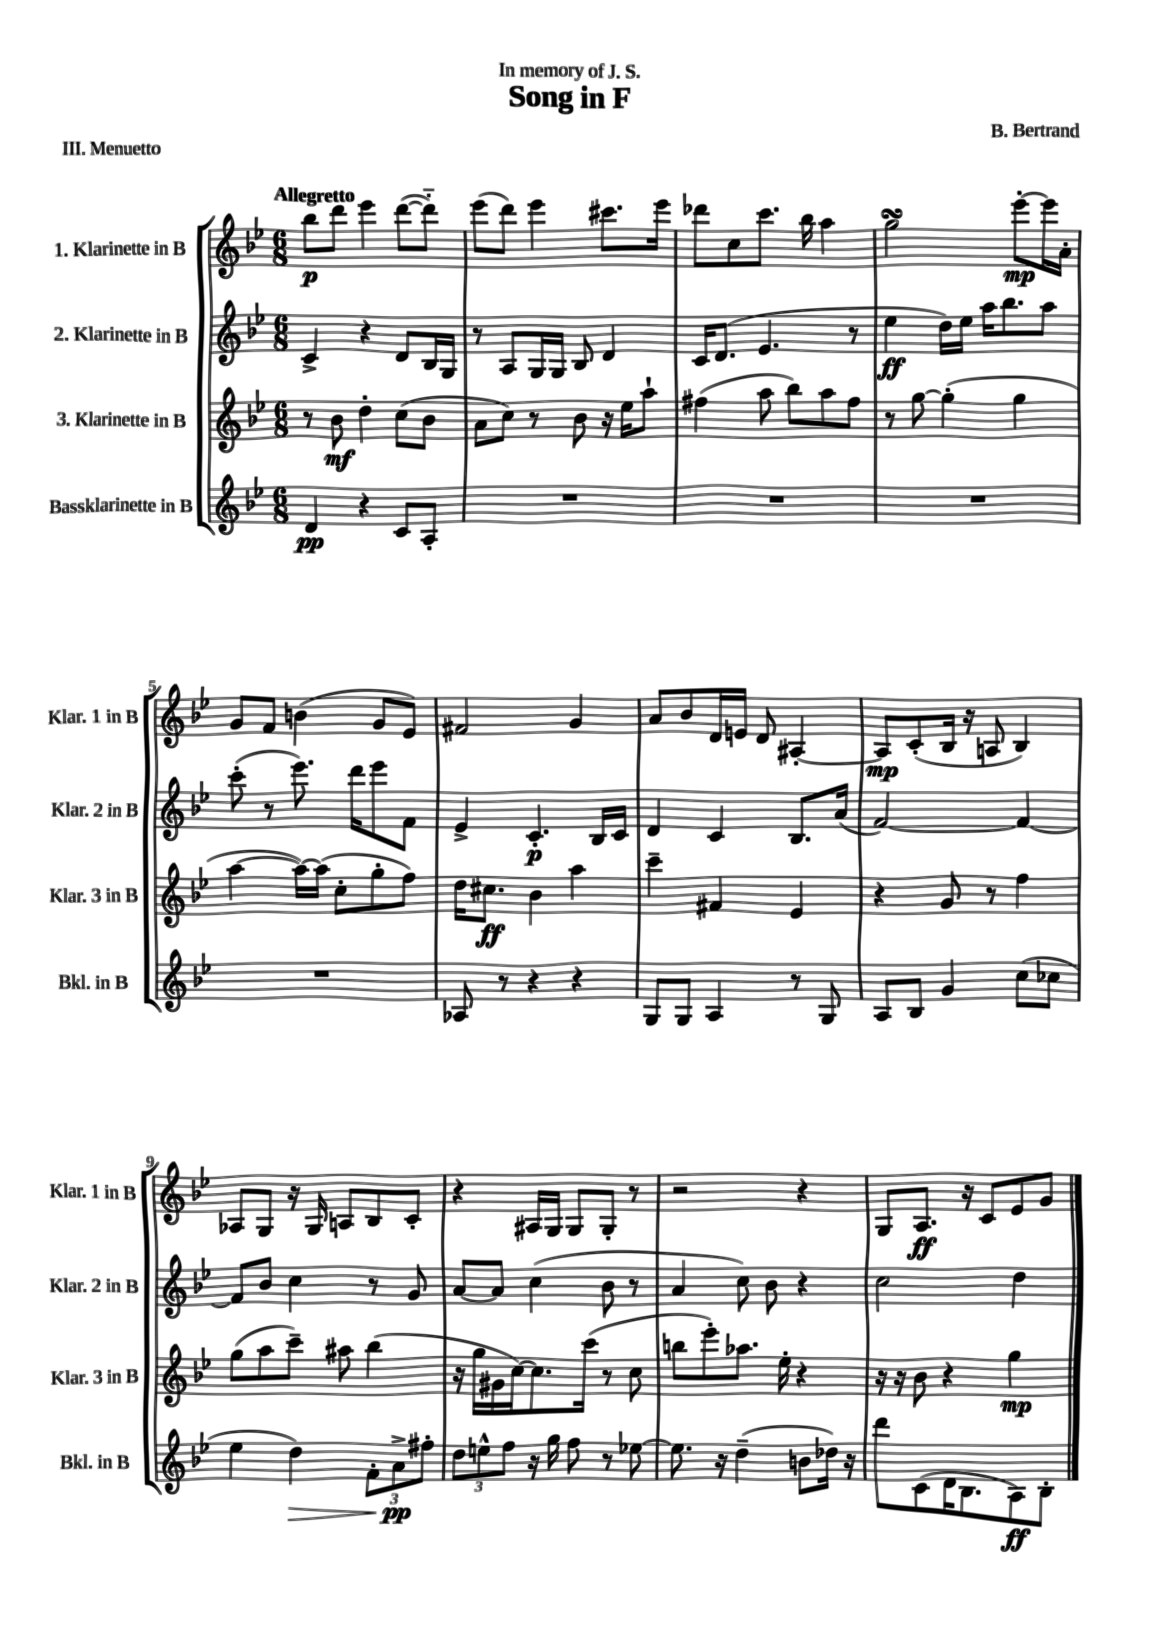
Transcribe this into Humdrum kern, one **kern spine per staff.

**kern	**kern	**kern	**kern
*staff4	*staff3	*staff2	*staff1
*clefG2	*clefG2	*clefG2	*clefG2
*k[b-e-]	*k[b-e-]	*k[b-e-]	*k[b-e-]
*M6/8	*M6/8	*M6/8	*M6/8
4d	8r	4c^	8bb-
.	8b-	.	8ddd
4r	4dd'	4r	4eee-
8c	(8cc	8d	([8ddd
8A'	8b-	16B-	8ddd'~])
.	.	16G	.
=	=	=	=
2.r	8a	8r	(8eee-
.	8cc)	8A	8ddd)
.	8r	16G	4eee-
.	.	16G	.
.	8b-	8B-	.
.	16r	4d	8.ccc#
.	16ee-	.	.
.	8aa`	.	.
.	.	.	16eee-
=	=	=	=
2.r	(4ff#	16c	8ddd-
.	.	(8.d	.
.	.	.	8cc
.	8aa	4.e-	8.ccc
.	8bb-)	.	.
.	.	.	16bb-
.	8aa	.	4aa
.	8ff#	8r	.
=	=	=	=
2.r	8r	4ee-	2gg
.	[8gg	.	.
.	(4gg']	16dd)	.
.	.	16ee-	.
.	.	16aa	.
.	.	8.bb-	.
.	4gg	.	[8eee-'
.	.	8aa	16eee-]
.	.	.	16a'
=	=	=	=
2.r	[4aa	(8ccc'	8g
.	.	8r	8f
.	16aa_)	8.eee-)	(4b
.	(16aa]	.	.
.	8cc'	.	.
.	.	16ddd	.
.	8gg'	8eee-	8g
.	8ff)	8f	8e-)
=	=	=	=
8A-	16dd	4e-^	2f#
.	8.cc#	.	.
8r	.	.	.
4r	4b-	4.c'	.
4r	4aa	.	4g
.	.	16B-	.
.	.	16c	.
=	=	=	=
8G	4ccc~	4d	8a
8G	.	.	8b-
4A	4f#	4c	16d
.	.	.	16e
.	.	.	8d
8r	4e-	8.B-	[4A#'
8G	.	.	.
.	.	(16a	.
=	=	=	=
8A	4r	[2f)	8A#]
8B-	.	.	(8c'
4g	8g	.	16B-
.	.	.	16r
.	8r	.	8A
(8cc	4ff	4f_	4B-)
8cc-	.	.	.
=	=	=	=
4ee-	(8gg	8f]	8A-
.	8aa	8b-	8G
4dd)	8ccc~)	4cc	16r
.	.	.	16G
.	8aa#	.	8A
12f'	(4bb-	8r	8B-
12a^	.	.	.
.	.	8g	8c'
12ff#'	.	.	.
=	=	=	=
12dd	16r	[8a	4r
.	16gg	.	.
12ee^^	.	.	.
.	16g#	8a]	.
12ff	.	.	.
.	[16cc)	.	.
16r	8.cc]	(4cc	16A#
16gg	.	.	16G
8ff	.	.	8G
.	(16ccc	.	.
8r	8r	8b-	8G'
[8ee-	8cc	8r	8r
=	=	=	=
8.ee-]	8bb	4a	2r
.	8eee-')	.	.
16r	.	.	.
(4dd~	8.aa-	8cc)	.
.	.	8b-	.
.	16ee-'	.	.
8b	4r	4r	4r
16dd-)	.	.	.
16r	.	.	.
=	=	=	=
8ddd	16r	2cc	8G
.	16r	.	.
(8c	8b-	.	8.A
16d	4r	.	.
8.B-	.	.	16r
.	.	.	8c
8A)	4gg	4dd	8e-
8B-'	.	.	8g
==	==	==	==
*-	*-	*-	*-
